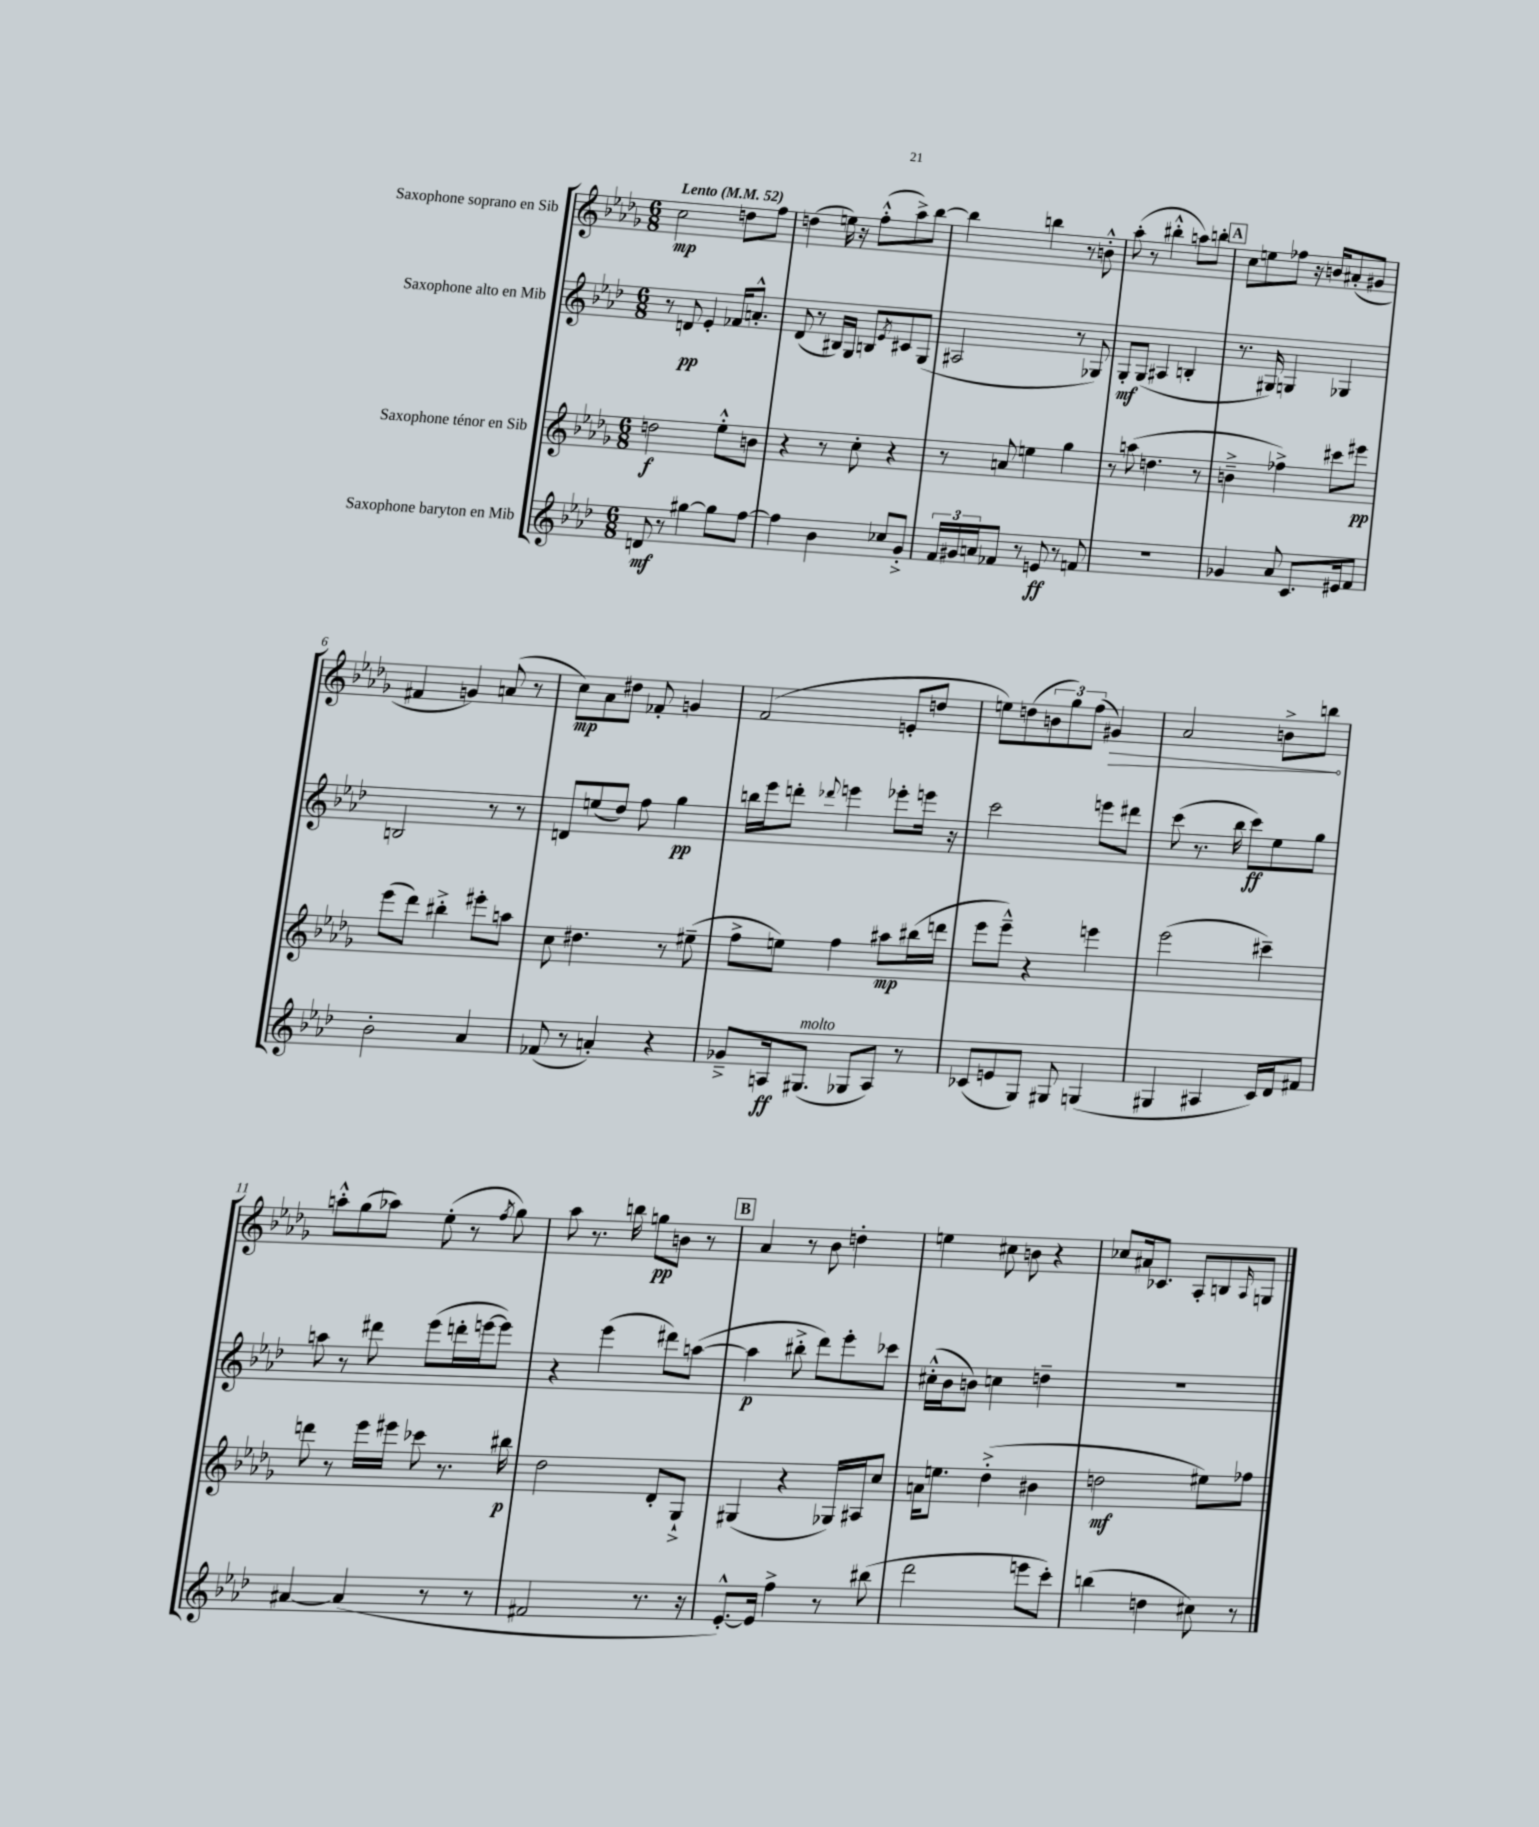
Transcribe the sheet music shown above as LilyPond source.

<<
\new StaffGroup <<
\new Staff = "s0" \with { instrumentName = "Saxophone soprano en Sib" } {
    \clef treble \key des \major \numericTimeSignature \time 6/8 \tempo "Lento" 4 = 52
    c''2\mp d''8 f''8 |
    d''4( e''16) r16 f''8-.-^( aes''8->) bes''8~ |
    bes''4 b''4 r8 b'8-.-^ |
    aes''8-.( r8 bis''4-.-^ a''8) b''8-. |
    \mark \markup { \box "A" } c''8 e''8 fes''8 r16 b'16 ais'8-.( gis'8 |
    fis'4 g'4) a'8( r8 |
    c''8\mp) aes'8 dis''8 fes'8-. g'4 |
    f'2( e'8-. d''8 |
    e''8) d''8( \tuplet 3/2 { b'8 ges''8) f''8( } \once \override Hairpin.circled-tip = ##t gis'4\>) |
    aes'2 b'8-> b''8\! |
    a''8-.-^ ges''8( aes''8) ees''8-.( r8 \acciaccatura { f''8 } ges''8) |
    aes''8 r8. b''16 g''8\pp b'8 r8 |
    \mark \markup { \box "B" } aes'4 r8 bes'8 d''4-. |
    e''4 cis''8 b'8 r4 |
    ces''8 ais'16 ces'8. aes8-. b8 \grace { aes16 } g8 \bar "|." |
}
\new Staff = "s1" \with { instrumentName = "Saxophone alto en Mib" } {
    \clef treble \key aes \major \numericTimeSignature \time 6/8
    r8 d'8\pp ees'4-. fes'16 a'8.-.-^ |
    des'8( r8 bis16) g16 b8 \acciaccatura { ees'8 } cis'8 g8( |
    ais2 r8 ges8) |
    g8-.\mf g8( ais4 b4-. |
    \mark \markup { \box "A" } r8. gis16) g4 ges4 |
    b2 r8 r8 |
    d'8 e''8( des''8) f''8 g''4\pp |
    b''16 ees'''16 d'''8-. \appoggiatura { des'''8 } e'''4 ees'''8-. e'''16 r16 |
    c'''2 e'''8 dis'''8 |
    c'''8( r8. bes''16 c'''8\ff) ees''8 g''8 |
    a''8 r8 dis'''8 ees'''8( d'''16-. e'''16~ e'''8) |
    r4 ees'''4( dis'''8) a''8~( |
    \mark \markup { \box "B" } a''4\p bis''8-.-> des'''8) ees'''8-. ces'''8 |
    cis''16-.-^( bes'16 b'8) c''4 d''4-- |
    R2. \bar "|." |
}
\new Staff = "s2" \with { instrumentName = "Saxophone ténor en Sib" } {
    \clef treble \key des \major \numericTimeSignature \time 6/8
    d''2\f ees''8-.-^ b'8 |
    r4 r8 c''8-. r4 |
    r8 a'8 e''4 ges''4 |
    r8 a''8( d''4. r8 |
    \mark \markup { \box "A" } b'4---> fes''4->) cis'''8 eis'''8\pp |
    ees'''8( des'''8) bis''4-.-> eis'''8-. a''8 |
    c''8 dis''4. r8 eis''8--( |
    f''8-> e''8) f''4 ais''8\mp bis''16( d'''16 |
    ees'''8 ees'''8---^) r4 e'''4 |
    ees'''2( cis'''4--) |
    d'''8 r8 ees'''16 eis'''16 ces'''8 r8. bis''16\p |
    des''2 des'8-. ges8-!-> |
    \mark \markup { \box "B" } gis4( r4 ges16) ais16 c''8 |
    a'16 e''8. des''4-.->( bis'4 |
    d''2\mf eis''8) fes''8 \bar "|." |
}
\new Staff = "s3" \with { instrumentName = "Saxophone baryton en Mib" } {
    \clef treble \key aes \major \numericTimeSignature \time 6/8
    d'8\mf r8 gis''4~ gis''8 f''8~ |
    f''4 bes'4 ces''8 g'8-.-> |
    \tuplet 3/2 { f'16 gis'16 a'16 } fes'8 r8 e'8\ff r8 f'8 |
    R2. |
    \mark \markup { \box "A" } ges'4 aes'8 c'8. eis'16 f'8 |
    bes'2-. aes'4 |
    fes'8( r8 a'4-.) r4 |
    ges'8---> a16\ff gis8.^\markup { \italic "molto" }( ges8 a8) r8 |
    ces'8( e'8 g8) gis8 g4( |
    gis4 ais4 c'16) des'16 fis'8 |
    ais'4~ ais'4( r8 r8 |
    fis'2 r8. r16 |
    \mark \markup { \box "B" } ees'8.~-.-^) ees'16 f''4-> r8 bis''8( |
    des'''2 e'''8 c'''8-.) |
    b''4( d''4 cis''8) r8 \bar "|." |
}
>>
>>
